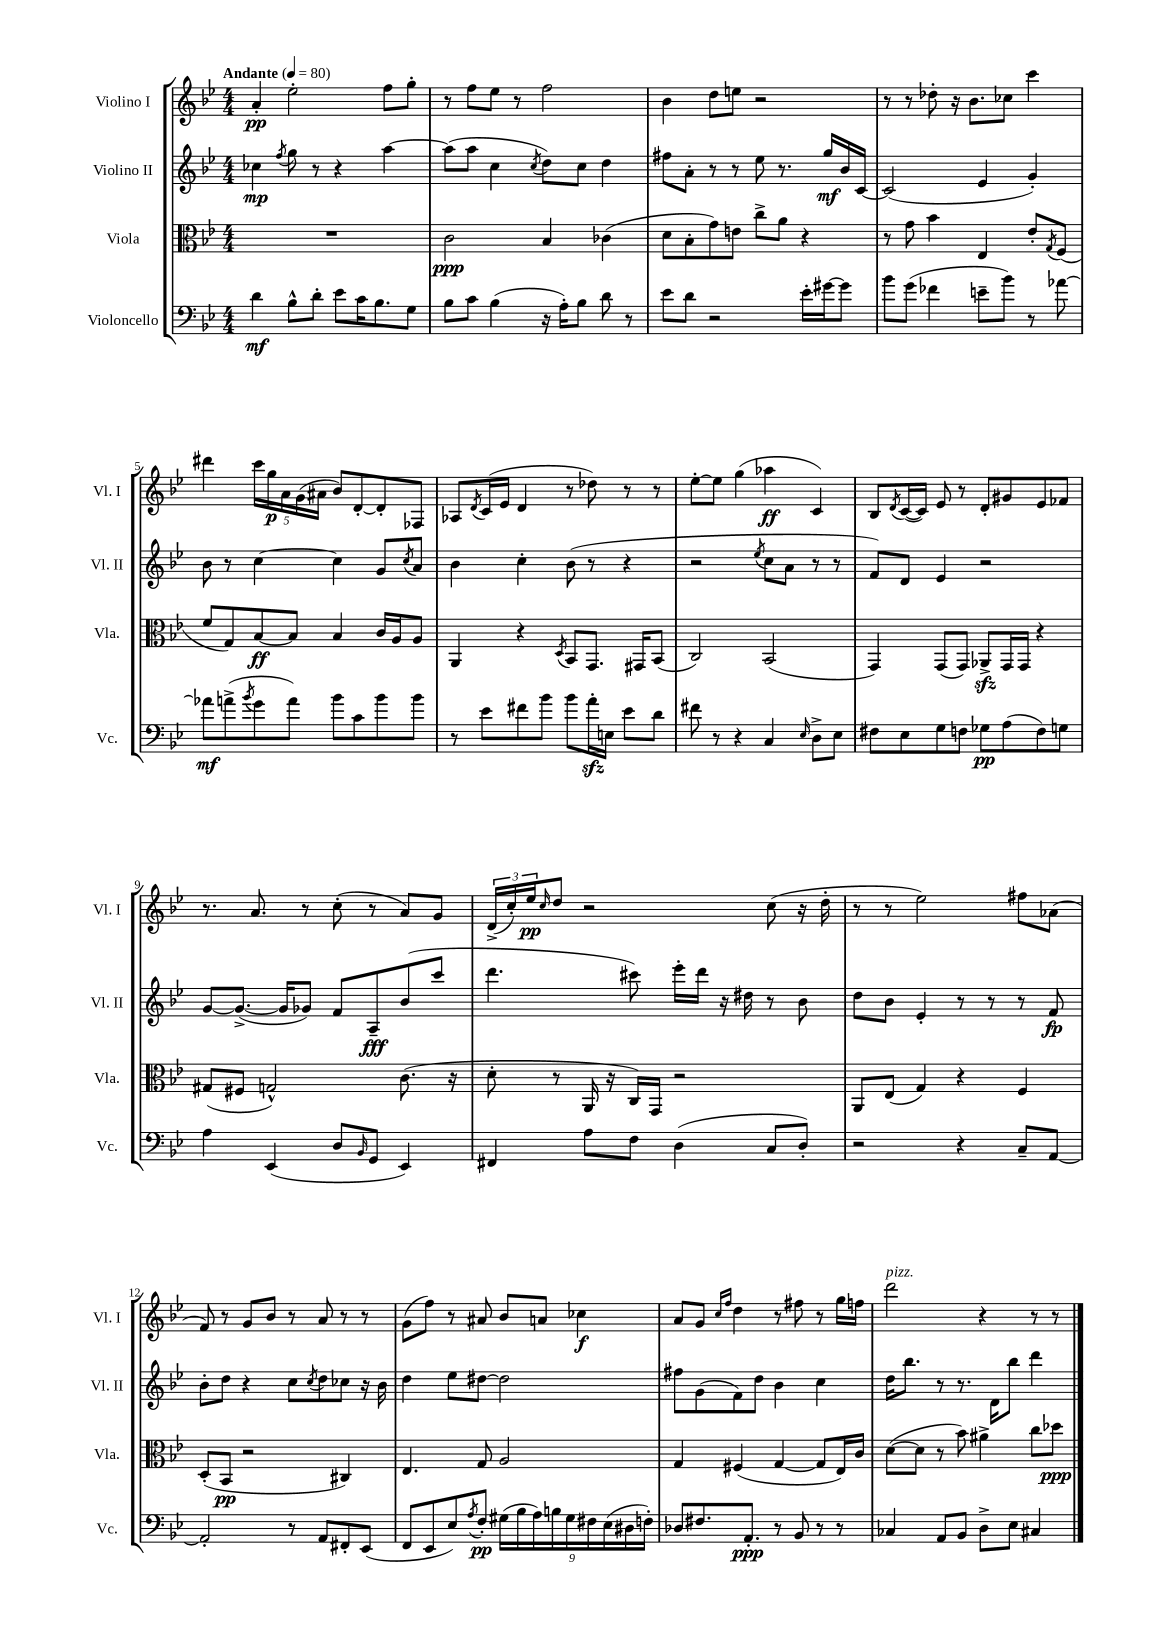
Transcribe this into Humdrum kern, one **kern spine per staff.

**kern	**dynam	**kern	**dynam	**kern	**dynam	**kern	**dynam
*part4	*part4	*part3	*part3	*part2	*part2	*part1	*part1
*staff4	*staff4	*staff3	*staff3	*staff2	*staff2	*staff1	*staff1
*I"Violoncello	*	*I"Viola	*	*I"Violino II	*	*I"Violino I	*
*I'Vc.	*	*I'Vla.	*	*I'Vl. II	*	*I'Vl. I	*
*clefF4	*	*clefC3	*	*clefG2	*	*clefG2	*
*k[b-e-]	*	*k[b-e-]	*	*k[b-e-]	*	*k[b-e-]	*
*M4/4	*	*M4/4	*	*M4/4	*	*M4/4	*
*MM80	*	*MM80	*	*MM80	*	*MM80	*
=1	=1	=1	=1	=1	=1	=1	=1
!	!	!	!	!	!	!LO:TX:a:B:t=Andante	!
4d\	mf	1r	.	4cc-X\	mp	4a'/	pp
.	.	.	.	8qff/	.	.	.
8B-^^\L	.	.	.	8gg\	.	2ee-'\	.
8d'\J	.	.	.	8r	.	.	.
8e-\L	.	.	.	4r	.	.	.
16c\K	.	.	.	.	.	.	.
8.B-\	.	.	.	.	.	.	.
.	.	.	.	[4aa\	.	8ff\L	.
8G\J	.	.	.	.	.	8gg'\J	.
=2	=2	=2	=2	=2	=2	=2	=2
8B-\L	.	2c\	ppp	(8aa\L]	.	8r	.
8c\J	.	.	.	8aa\J	.	8ff\L	.
(4B-\	.	.	.	4cc\	.	8ee-\J	.
.	.	.	.	.	.	8r	.
.	.	.	.	8qcc/	.	.	.
16r	.	4B-/	.	8dd\L)	.	2ff\	.
16A'\KL)	.	.	.	.	.	.	.
8B-\J	.	.	.	8cc\J	.	.	.
8d\	.	(4c-X\	.	4dd\	.	.	.
8r	.	.	.	.	.	.	.
=3	=3	=3	=3	=3	=3	=3	=3
8e-\L	.	8d\L	.	8ff#X\L	.	4b-\	.
8d\J	.	8B-'\	.	8a'\J	.	.	.
2r	.	8g\)	.	8r	.	8dd\L	.
.	.	8en\J	.	8r	.	8een\J	.
.	.	8cc^\L	.	8ee-\	.	2r	.
.	.	8a\J	.	8.r	.	.	.
16e-'\LL	.	4r	.	.	.	.	.
[16g#X\J	.	.	.	16gg/LL	mf	.	.
8g#\J]	.	.	.	16b-/	.	.	.
.	.	.	.	[16c/JJ	.	.	.
=4	=4	=4	=4	=4	=4	=4	=4
8b-\L	.	8r	.	(2c/]	.	8r	.
(8g\J	.	8g\	.	.	.	8r	.
4f-X\	.	4b-\	.	.	.	8dd-X'\	.
.	.	.	.	.	.	16r	.
.	.	.	.	.	.	8.b-\L	.
8en~\L	.	4E-/	.	4e-/	.	.	.
8b-\J)	.	.	.	.	.	8cc-X\J	.
8r	.	8e-'/L	.	4g'/)	.	4ccc\	.
.	.	8qG/	.	.	.	.	.
[8a-X\	.	(8F/J	.	.	.	.	.
!!LO:LB:g=z
=5	=5	=5	=5	=5	=5	=5	=5
8a-X\L]	mf	8f/L	.	8b-\	.	4ddd#X\	.
(8an^\	.	8G/)	.	8r	.	.	.
8qb-/	.	.	.	.	.	.	.
8g\	.	[8B-/	ff	[4cc\	.	20ccc\LL	.
.	.	.	.	.	.	20gg\	p
.	.	.	.	.	.	20a\	.
8a\J)	.	8B-/J]	.	.	.	.	.
.	.	.	.	.	.	(20g\	.
.	.	.	.	.	.	20a#X\JJ	.
8b-\L	.	4B-/	.	4cc\]	.	8b-/L)	.
8c\	.	.	.	.	.	[8d'/	.
8b-\	.	16c/LL	.	8g/L	.	8d'/]	.
.	.	16A/J	.	.	.	.	.
.	.	.	.	8qcc/	.	.	.
8b-\J	.	8A/J	.	8a/J	.	8F-X/J	.
=6	=6	=6	=6	=6	=6	=6	=6
8r	.	4AA/	.	4b-\	.	8A-X/L	.
.	.	.	.	.	.	8qd/	.
8e-\L	.	.	.	.	.	(16c/L	.
.	.	.	.	.	.	16e-/JJ	.
8f#X\	.	4r	.	4cc'\	.	4d/	.
8b-\J	.	.	.	.	.	.	.
.	.	8qD/	.	.	.	.	.
8b-\L	.	8BB-/L	.	(8b-\	.	8r	.
16azz'\L	.	8.GG/J	.	8r	.	8dd-X\)	.
16En\JJ	.	.	.	.	.	.	.
8e-\L	.	.	.	4r	.	8r	.
.	.	16GG#X/KL	.	.	.	.	.
8d\J	.	(8BB-/J	.	.	.	8r	.
=7	=7	=7	=7	=7	=7	=7	=7
8f#X\	.	2C/)	.	2r	.	[8ee-'\L	.
8r	.	.	.	.	.	8ee-\J]	.
4r	.	.	.	.	.	(4gg\	.
.	.	.	.	8qee-/	.	.	.
4C/	.	(2BB-/	.	8cc\L	.	4aa-X\	ff
.	.	.	.	8a\J	.	.	.
16qqE-/	.	.	.	.	.	.	.
8D^\L	.	.	.	8r	.	4c/)	.
8E-\J	.	.	.	8r	.	.	.
=8	=8	=8	=8	=8	=8	=8	=8
8F#X\L	.	4GG/)	.	8f/L)	.	8B-/L	.
.	.	.	.	.	.	8qd/	.
8E-\	.	.	.	8d/J	.	([16c/L	.
.	.	.	.	.	.	16c/JJ])	.
8G\	.	(8GG/L	.	4e-/	.	8e-/	.
8Fn\J	.	8GG/J)	.	.	.	8r	.
8G-X\L	pp	8AA-Xzz^/L	.	2r	.	8d'/L	.
(8A\	.	16GG/L	.	.	.	8g#X/	.
.	.	16GG/JJ	.	.	.	.	.
8F\)	.	4r	.	.	.	8e-/	.
8Gn\J	.	.	.	.	.	8f-X/J	.
!!LO:LB:g=z
=9	=9	=9	=9	=9	=9	=9	=9
4A\	.	(8G#X/L	.	[8g/L	.	8.r	.
.	.	8F#X/J	.	(8.g^/J_	.	.	.
.	.	.	.	.	.	8.a/	.
(4EE-/	.	2Gn^^/)	.	.	.	.	.
.	.	.	.	16g/KL]	.	.	.
.	.	.	.	8g-X/J)	.	8r	.
8D/L	.	.	.	8f/L	.	(8cc'\	.
16qqBB-/	.	.	.	.	.	.	.
8GG/J	.	.	.	8A~/	fff	8r	.
4EE-/)	.	(8.c\	.	(8b-/	.	8a/L)	.
.	.	.	.	8ccc/J	.	8g/J	.
.	.	16r	.	.	.	.	.
=10	=10	=10	=10	=10	=10	=10	=10
4FF#X/	.	8d'\	.	4.ddd\	.	(24d^/LL	.
.	.	.	.	.	.	24cc'/)	.
.	.	.	.	.	.	24ee-/J	pp
.	.	.	.	.	.	16qqcc/	.
.	.	8r	.	.	.	8dd/J	.
8A\L	.	16AA/	.	.	.	2r	.
.	.	16r	.	.	.	.	.
8F\J	.	16C/LL)	.	8ccc#X\)	.	.	.
.	.	16GG/JJ	.	.	.	.	.
(4D\	.	2r	.	16eee-'\LL	.	.	.
.	.	.	.	16ddd\JJ	.	.	.
.	.	.	.	16r	.	.	.
.	.	.	.	16dd#X\	.	.	.
8C/L	.	.	.	8r	.	(8cc\	.
8D'/J)	.	.	.	8b-\	.	16r	.
.	.	.	.	.	.	16dd'\	.
=11	=11	=11	=11	=11	=11	=11	=11
2r	.	8AA/L	.	8dd\L	.	8r	.
.	.	(8E-/J	.	8b-\J	.	8r	.
.	.	4G/)	.	4e-'/	.	2ee-\)	.
4r	.	4r	.	8r	.	.	.
.	.	.	.	8r	.	.	.
8C~/L	.	4F/	.	8r	.	8ff#X\L	.
[8AA/J	.	.	.	8f/	fp	(8a-X\J	.
!!LO:LB:g=z
=12	=12	=12	=12	=12	=12	=12	=12
2AA'/]	.	(8D'/L	.	8b-'\L	.	8f/)	.
.	.	8BB-/J	pp	8dd\J	.	8r	.
.	.	2r	.	4r	.	8g/L	.
.	.	.	.	.	.	8b-/J	.
8r	.	.	.	8cc\L	.	8r	.
.	.	.	.	8qcc/	.	.	.
8AA/L	.	.	.	8dd\	.	8a/	.
8FF#X'/	.	4C#X/)	.	8cc-X\J	.	8r	.
(8EE-/J	.	.	.	16r	.	8r	.
.	.	.	.	16b-\	.	.	.
=13	=13	=13	=13	=13	=13	=13	=13
8FF/L	.	4.E-/	.	4dd\	.	(8g\L	.
8EE-/	.	.	.	.	.	8ff\J)	.
8E-/)	.	.	.	8ee-\L	.	8r	.
8qA/	.	.	.	.	.	.	.
8F'/J	pp	8G/	.	[8dd#X\J	.	8a#X/	.
(18G#X\LL	.	2A/	.	2dd#\]	.	8b-/L	.
18B-\	.	.	.	.	.	.	.
18A\)	.	.	.	.	.	.	.
.	.	.	.	.	.	8an/J	.
18Bn\	.	.	.	.	.	.	.
18G#\	.	.	.	.	.	.	.
.	.	.	.	.	.	4cc-X\	f
18F#X\	.	.	.	.	.	.	.
(18E-\	.	.	.	.	.	.	.
18D#X\	.	.	.	.	.	.	.
18Fn'\JJ)	.	.	.	.	.	.	.
=14	=14	=14	=14	=14	=14	=14	=14
8D-X/L	.	4G/	.	8ff#X\L	.	8a/L	.
8.F#X/	.	.	.	(8g\	.	8g/J	.
.	.	.	.	.	.	16qqcc/LL	.
.	.	.	.	.	.	16qqff/JJ	.
.	.	(4F#X/	.	8f\)	.	4dd\	.
8.AA'/J	ppp	.	.	.	.	.	.
.	.	.	.	8dd\J	.	.	.
8r	.	[4G/	.	4b-\	.	8r	.
8BB-/	.	.	.	.	.	8ff#X\	.
8r	.	8G/L]	.	4cc\	.	8r	.
8r	.	16E-/L)	.	.	.	16gg\LL	.
.	.	16c/JJ	.	.	.	16ffn\JJ	.
=15	=15	=15	=15	=15	=15	=15	=15
!	!	!	!	!	!	!LO:TX:a:i:t=pizz.	!
4C-X/	.	([8d\L	.	16dd\KL	.	2ddd\	.
.	.	.	.	8.bb-\J	.	.	.
.	.	8d\J]	.	.	.	.	.
8AA/L	.	8r	.	8r	.	.	.
8BB-/J	.	8b-\)	.	8.r	.	.	.
8D^\L	.	4a#X^\	.	.	.	4r	.
.	.	.	.	16d\KL	.	.	.
8E-\J	.	.	.	8bb-\J	.	.	.
4C#X/	.	8cc\L	.	4ddd\	.	8r	.
.	.	8dd-X\J	ppp	.	.	8r	.
==	==	==	==	==	==	==	==
*-	*-	*-	*-	*-	*-	*-	*-
